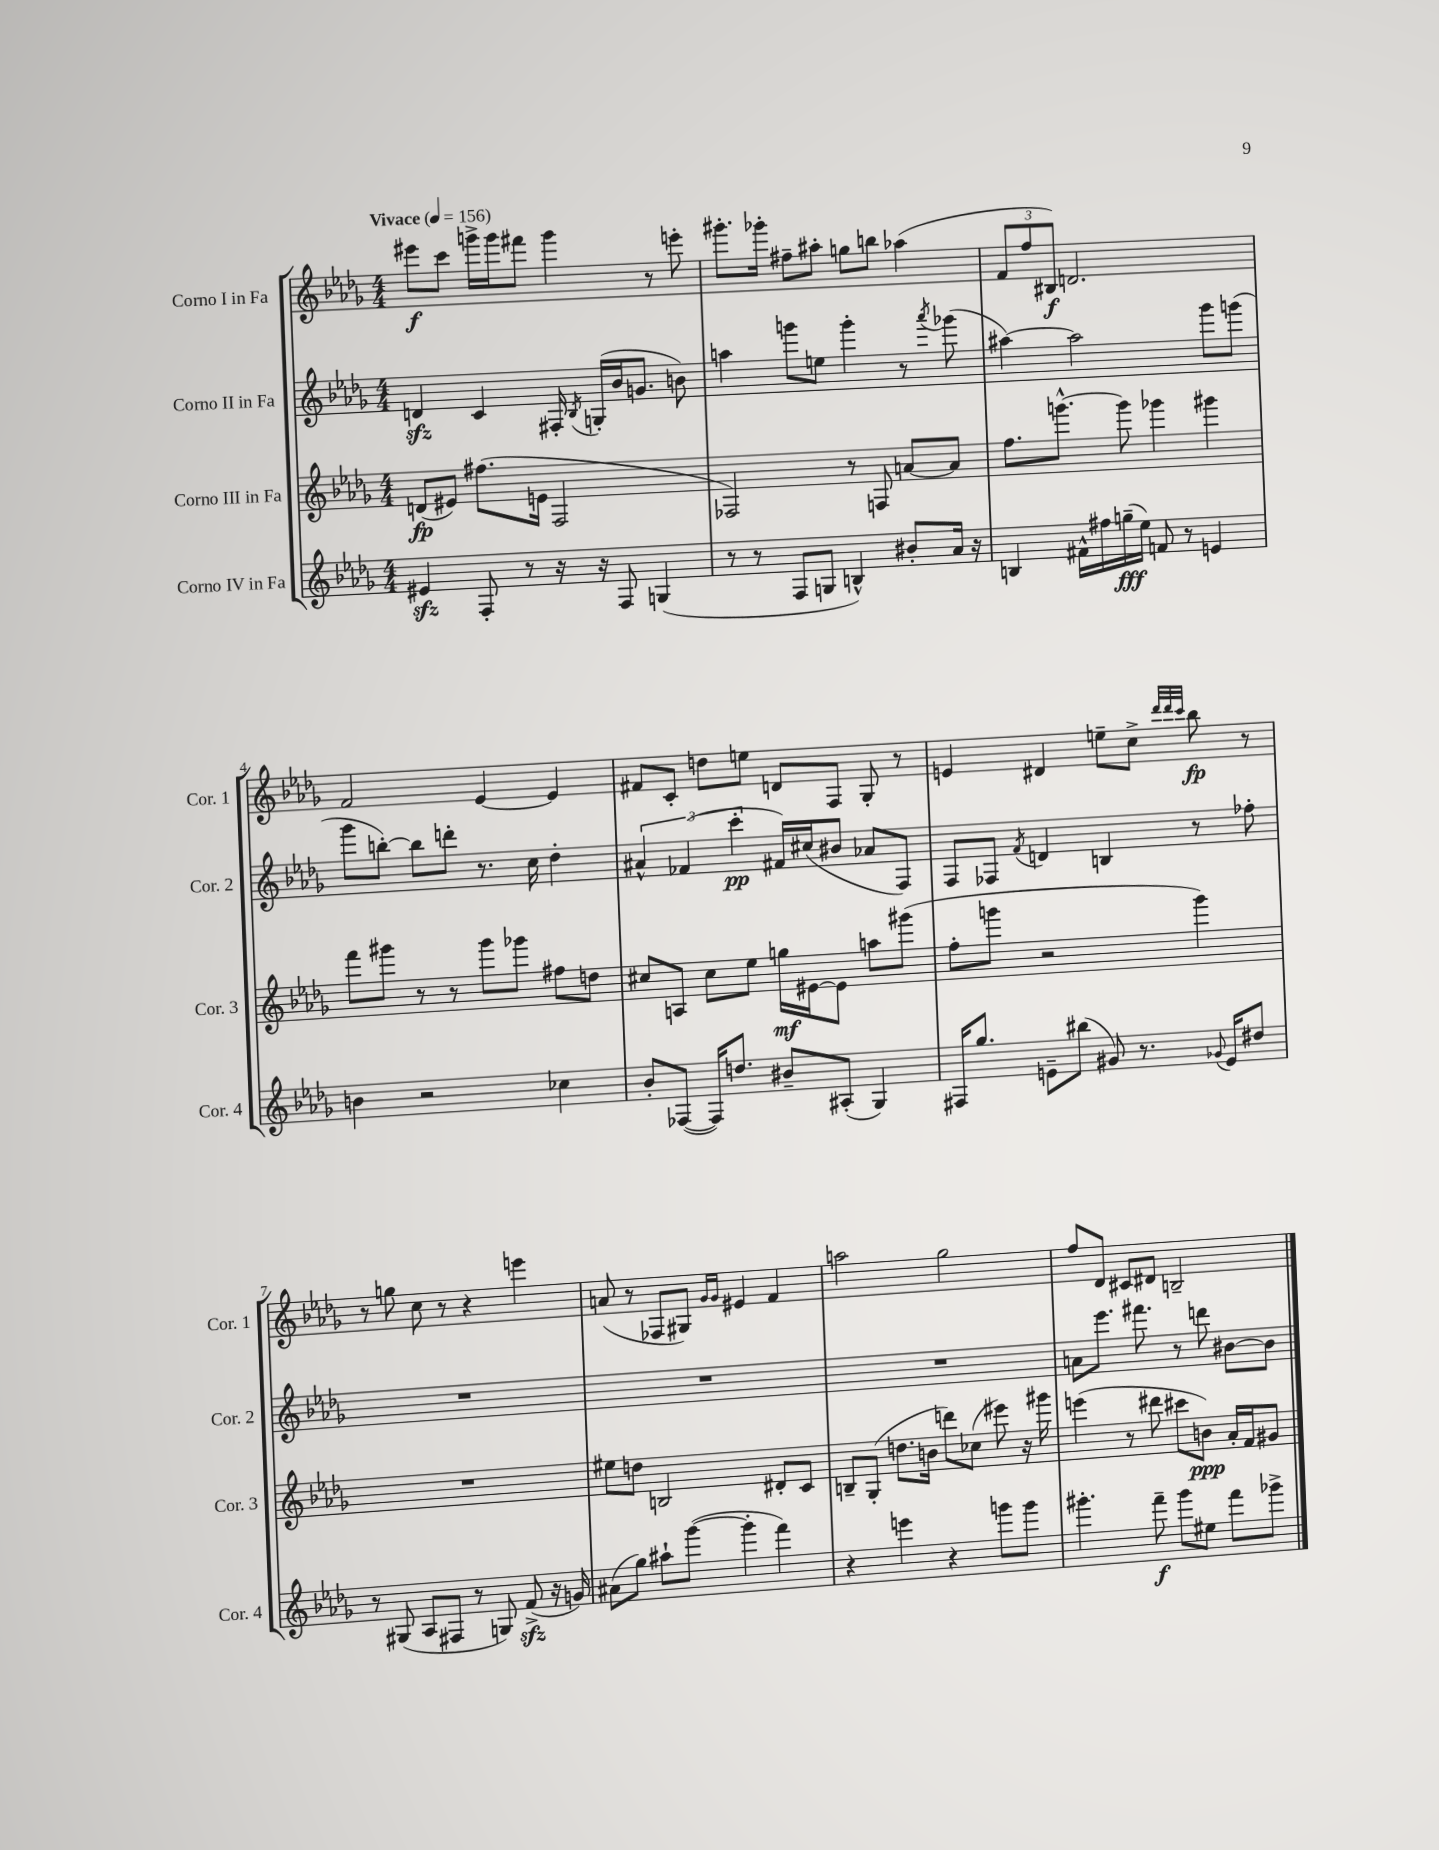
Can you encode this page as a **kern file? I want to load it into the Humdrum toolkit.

**kern	**kern	**kern	**kern
*staff4	*staff3	*staff2	*staff1
*clefG2	*clefG2	*clefG2	*clefG2
*k[b-e-a-d-g-]	*k[b-e-a-d-g-]	*k[b-e-a-d-g-]	*k[b-e-a-d-g-]
*M4/4	*M4/4	*M4/4	*M4/4
*MM156	*MM156	*MM156	*MM156
4e#/	(8d/L	4d/	8eee#\L
.	8e#/J)	.	8ccc\J
8F'/	(8.ff#\L	4c/	16ggg^\LL
.	.	.	16ggg\J
8r	.	.	8fff#\J
.	16e\Jk	.	.
16r	2F/	16F#'/	4ggg\
.	.	8qB-/	.
16r	.	(16G'/LL	.
8F/	.	16b-/J	.
.	.	8.g/J	.
(4G/	.	.	8r
.	.	8b\)	8eee'\
=	=	=	=
8r	2F-/)	4aa\	8.ggg#'\L
8r	.	.	.
.	.	.	16ggg-'\Jk
8F/L	.	8ggg\L	8ff#~\L
8G/J	.	8ee\J	8aa#'\J
4B^^/)	8r	4ggg'\	8gg\L
.	8F/	.	8bb\J
8b#'/L	[8a/L	8r	(4aa-\
.	.	8qaaa-/	.
16a-/Jk	8a/]J	(8ggg-\	.
16r	.	.	.
=	=	=	=
4B/	8.ff\L	[4aa#\)	12f/L
.	.	.	12ff/
.	.	.	12B#/J)
.	[8.ggg^^\J	.	.
16f#^^\LL	.	2aa#\]	2.d/
16ff#\	.	.	.
(16gg~\	8ggg\]	.	.
16ee-\JJ)	.	.	.
8f/	4ggg-\	.	.
8r	.	.	.
4e/	4ggg#\	8ggg-\L	.
.	.	(8ggg\J	.
=	=	=	=
4b\	8fff\L	8ggg-\L	2f/
.	8ggg#\J	[8bb'\J)	.
2r	8r	8bb\]L	.
.	8r	8ddd'\J	.
.	8ggg#\L	8.r	[4e-/
.	8ggg-\J	.	.
.	.	16cc\	.
4cc-\	8ff#\L	4dd-'\	4e-/]
.	8dd\J	.	.
=	=	=	=
8b-'/L	8cc#/L	6a#^^/	8f#/L
([8F-/J	8A/J	.	8c'/J
.	.	(6f-/	.
16F-/]LK)	8cc#\L	.	8dd\L
8.dd/J	.	.	.
.	.	6ccc'\	.
.	8ee-\J	.	8ee\J
8b#~/L	16gg\LL	16f#/LL)	8d/L
.	[16e#\J	(16cc#/J	.
(8A#'/J	8e#\]J	8b#/J	8F/J
4G-/)	8aa\L	8a-/L	8G-'/
.	(8ggg#\J	8F/J)	8r
=	=	=	=
16F#/LK	8ff'\L	8F/L	4e/
8.gg-/J	.	.	.
.	8ggg\J	8F-/J	.
.	.	8qf/	.
8e~\L	2r	4d/	4d#/
(8bb#\J	.	.	.
8g#/)	.	4B/	8ee~\L
8.r	.	.	8cc^\J
.	.	.	32qqddd-/LLL
.	.	.	32qqddd-/
.	.	.	32qqccc/JJJ
.	4ggg\)	8r	8bb-\
8qqg-/	.	.	.
16e/LK	.	.	.
8dd#/J	.	8ff-'\	8r
=	=	=	=
8r	1r	1r	8r
(8G#/	.	.	8gg\
8A-/L	.	.	8cc\
8F#/J	.	.	8r
8r	.	.	4r
8G/)	.	.	.
(8f^/	.	.	4eee\
16r	.	.	.
16g/)	.	.	.
=	=	=	=
(8a#\L	8ee#\L	1r	(8a/
8gg-\J)	8dd\J	.	8r
8aa#`\L	2B/	.	8F-/L
([8ggg-\J	.	.	8G#/J)
.	.	.	16qqg-/LL
.	.	.	16qqg-/JJ
4ggg-'\]	.	.	4e#/
4fff\)	8d#'/L	.	4f/
.	8c/J	.	.
=	=	=	=
4r	8B~/L	1r	2aa\
.	(8G-'/J	.	.
4eee\	8.dd\L	.	.
.	16b\Jk	.	.
4r	8ddd\L)	.	2gg-\
.	(8cc-\J	.	.
8ggg\L	8eee#\)	.	.
8ggg\J	16r	.	.
.	16ggg#\	.	.
=	=	=	=
4.ggg#'\	(4eee\	8a\L	8ff/L
.	.	8.eee-\J	8d-/J
.	8r	.	8c#/L
.	.	8.fff#\	.
8fff~\	8ddd#\	.	8d#/J
8ggg#\L	8ccc#\L	8r	2B~/
8ee#\J	8b\J)	8ddd\	.
8fff\L	16a-'/LL	[8b#\L	.
.	16f/J	.	.
8ggg-^\J	8g#/J	8b#\]J	.
==	==	==	==
*-	*-	*-	*-
